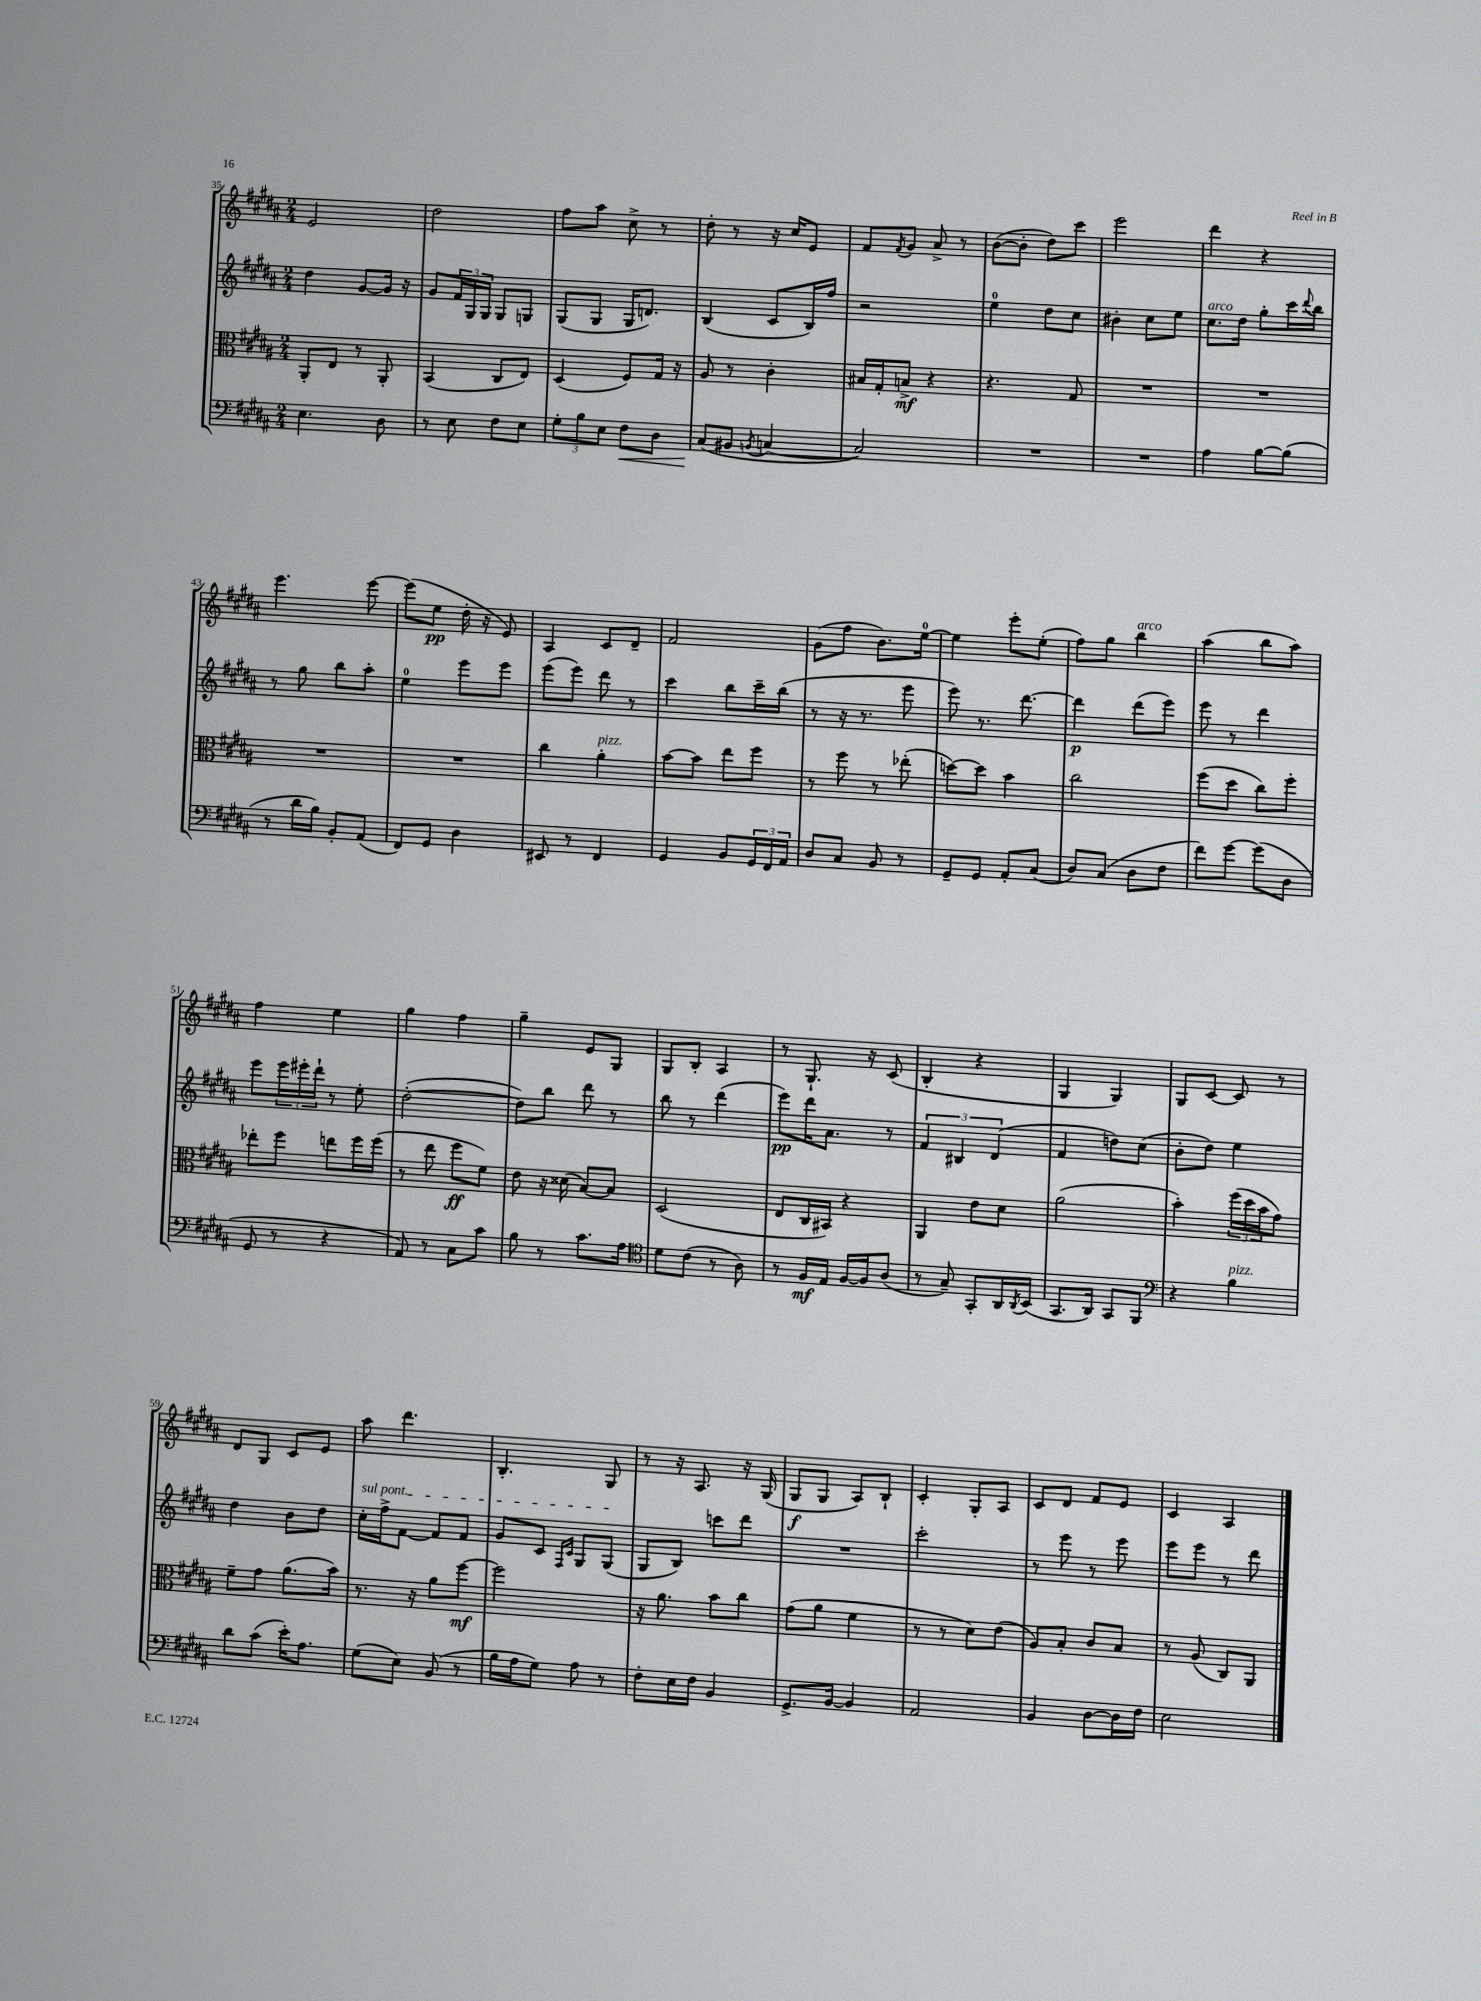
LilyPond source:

<<
\new StaffGroup <<
\new Staff = "s0" {
    \clef treble \key b \major \numericTimeSignature \time 2/4
    e'2 |
    dis''2 |
    fis''8 ais''8 cis''8-> r8 |
    dis''8-. r8 r16 cis''16 e'8 |
    fis'8 \acciaccatura { fis'8 } gis'8 ais'8-> r8 |
    b'8~( b'8-. dis''8) cis'''8 |
    e'''2 |
    dis'''4 r4 |
    e'''4. e'''8~ |
    e'''8( e''8\pp dis''16-. r16 e'8) |
    ais4 cis'8 dis'8-- |
    fis'2 |
    gis'8( fis''8 b'8.) e''16-0~ |
    e''4 e'''8-. e''8-.( |
    fis''8) gis''8 b''4^\markup { \italic "arco" } |
    ais''4( b''8 ais''8) |
    fis''4 e''4 |
    gis''4 fis''4 |
    gis''4-- e'8 gis8 |
    gis8 b8-. ais4 |
    r8 gis8.-! r16 cis'8( |
    b4-. r4 |
    gis4 gis4) |
    gis8 cis'8~ cis'8 r8 |
    dis'8 gis8 cis'8 e'8 |
    ais''8 dis'''4. |
    b4.-. gis8 |
    r8 r16 ais8. r16 gis16( |
    gis8\f gis8 ais8) b8-! |
    cis'4-. gis8-. ais8 |
    cis'8 dis'8 fis'8 e'8 |
    cis'4 ais4 \bar "|." |
}
\new Staff = "s1" {
    \clef treble \key b \major \numericTimeSignature \time 2/4
    dis''4 gis'8~ gis'16 r16 |
    gis'8 \tuplet 3/2 { fis'16 gis16 gis16 } gis8 g8 |
    gis8( gis8 gis16 d'8.) |
    b4( cis'8 b16) fis''16 |
    r2 |
    e''4-0 dis''8 cis''8 |
    bis'4-. cis''8 e''8 |
    cis''8.^\markup { \italic "arco" } dis''16 gis''8-. cis'''16 \appoggiatura { dis'''8 } b''16 |
    r8 gis''8 b''8 ais''8-. |
    e''4-0 e'''8 e'''8 |
    e'''8( e'''8) dis'''8 r8 |
    cis'''4 b''8 cis'''16-- b''16( |
    r8 r16 r8. e'''8 |
    e'''8) r8. dis'''8.~ |
    dis'''4\p dis'''8( e'''8) |
    e'''8 r8 dis'''4 |
    e'''8 \tuplet 3/2 { e'''16 eis'''16-. dis'''16-! } r8 e''8-. |
    dis''2~-.( |
    dis''8) b''8 dis'''8 r8 |
    b''8 r8 dis'''4( |
    e'''8\pp) dis'''16 ais'8. r8 |
    \tuplet 3/2 { fis'4 bis4 dis'4( } |
    fis'4 d''8) cis''8( |
    b'8-. dis''8) e''4 |
    dis''4 b'8 dis''8 |
    \once \override TextSpanner.bound-details.left.text = \markup { \italic "sul pont." } cis''16-.\startTextSpan fis''16-> fis'8~ fis'8 fis'8 |
    gis'8 cis'8 \grace { fis16 cis'16 } gis8 gis8\stopTextSpan( |
    gis8 b8) c'''8 dis'''8 |
    R2 |
    cis'''2-. |
    r8 e'''8 r8 e'''8 |
    e'''8 e'''8 r8 dis'''8 \bar "|." |
}
\new Staff = "s2" {
    \clef alto \key b \major \numericTimeSignature \time 2/4
    ais,8-. e8 r8 ais,8-. |
    b,4( cis8 e8) |
    dis4( fis8) gis16 r16 |
    ais8 r8 cis'4-. |
    bis16 gis16-. b8->\mf r4 |
    r4. gis8 |
    R2 |
    R2 |
    R2 |
    R2 |
    cis''4 ais'4-.^\markup { \italic "pizz." } |
    b'8~ b'8 e''8 fis''8 |
    r8 fis''8 r8 ees''8-.( |
    d''8~) d''8 b'4 |
    cis''2 |
    fis''8( dis''8 cis''8) fis''8-. |
    ees''8-. fis''8 e''8 fis''16 fis''16( |
    r8 e''8 fis''8\ff fis'8) |
    e'8 r16 disis'16( b8~) b8 |
    dis2( |
    e8 cis16 bis,16) r4 |
    ais,4 e'8 dis'8 |
    ais'2( |
    b'4-.) \tuplet 3/2 { fis''16( dis''16 b'16 } gis'8) |
    fis'8-- gis'8 ais'8.( b'16) |
    r8. r16 ais'8 fis''8~\mf |
    fis''2 |
    r16 ais'8. b'8 cis''8 |
    gis'8( ais'8 fis'4 |
    r8 r8 dis'8) e'8( |
    ais8) b8-. cis'8 b8 |
    r8 ais8( cis8) ais,8 \bar "|." |
}
\new Staff = "s3" {
    \clef bass \key b \major \numericTimeSignature \time 2/4
    e4. dis8 |
    r8 e8 fis8 e8 |
    \tuplet 3/2 { gis8-. b8 e8 } fis8\< dis8 |
    cis8\!( bis,8 \acciaccatura { b,8 } c4~ |
    c2) |
    R2 |
    R2 |
    ais4 b8~ b8( |
    r8 dis'16 b16) b,8-. ais,8( |
    fis,8) gis,8 dis4 |
    eis,8 r8 fis,4 |
    gis,4 b,8 \tuplet 3/2 { gis,16 fis,16 ais,16 } |
    dis8 cis8 b,8 r8 |
    gis,8-- gis,8 ais,8-. cis8( |
    dis8) cis8( dis8 fis8 |
    fis'8) gis'8~ gis'8( dis8 |
    gis,8 r8 r4 |
    ais,8) r8 cis8 cis'8 |
    b8 r8 cis'8. ais16 |
    \clef tenor dis'8 cis'8( r8 ais8) |
    r8 fis16\mf e16 fis16~ fis16 ais8( |
    r8 gis8--) gis,8-. ais,16 \acciaccatura { ais,8 } b,16( |
    gis,8. ais,16) gis,8 fis,8 |
    \clef bass r4 b4^\markup { \italic "pizz." } |
    dis'8 cis'8( e'16-.) ais8. |
    gis8( e8) b,8( r8 |
    b16 ais16 gis8) ais8 r8 |
    fis8-. e16 fis16 b,4 |
    gis,8.-> b,16~ b,4 |
    ais,2 |
    b,4 dis8~ dis16 fis16 |
    e2 \bar "|." |
}
>>
>>
\layout { \context { \Score currentBarNumber = #35 } }
